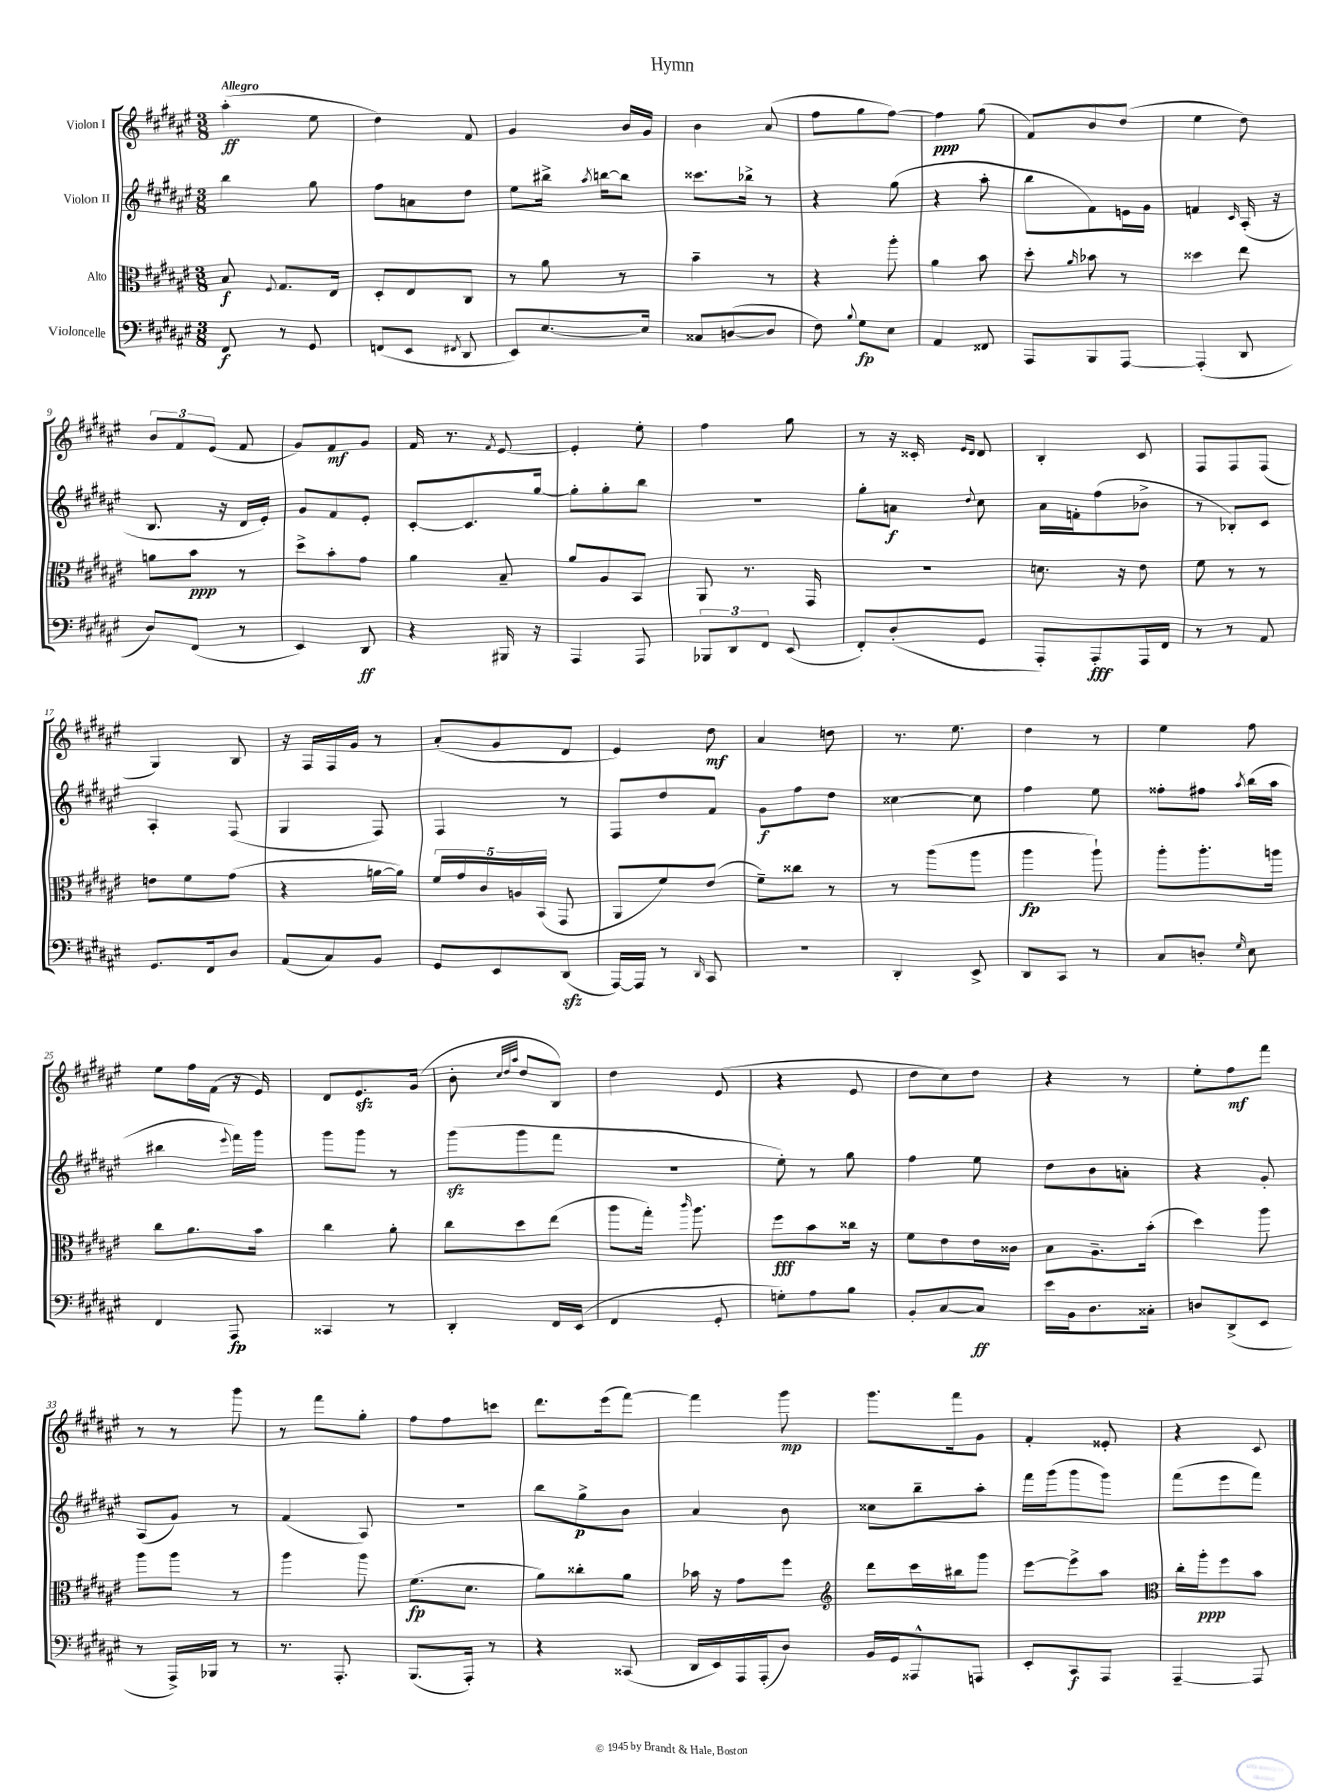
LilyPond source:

\header { title = "Hymn" }
<<
\new StaffGroup <<
\new Staff = "s0" \with { instrumentName = "Violon I" } {
    \clef treble \key fis \major \numericTimeSignature \time 3/8 \tempo "Allegro"
    \autoBeamOff ais''4-.\ff( eis''8 |
    dis''4) fis'8 |
    gis'4 b'16[ gis'16] |
    b'4 ais'8( |
    fis''8[ gis''8 fis''8]~) |
    fis''4\ppp gis''8( |
    fis'8[) b'8 dis''8]( |
    eis''4 dis''8) |
    \tuplet 3/2 { b'8[ fis'8 eis'8]( } fis'8 |
    gis'8[) fis'8\mf gis'8] |
    fis'16 r8. \acciaccatura { fis'8 } eis'8~ |
    eis'4-. eis''8-. |
    fis''4 gis''8 |
    r8 r16 cisis'16-. \grace { eis'16[ dis'16] } dis'8 |
    b4-. cis'8 |
    fis8[ fis8 fis8]( |
    gis4) b8 |
    r16 fis16[ fis16 gis'16] r8 |
    ais'8[-.( gis'8 dis'8] |
    eis'4) dis''8\mf |
    ais'4 d''8 |
    r8. eis''8. |
    dis''4 r8 |
    eis''4 fis''8 |
    eis''8[ fis''16 fis'16]( r16 eis'16) |
    dis'8[ eis'8.\sfz gis'16]( |
    b'8-. \grace { cis''32[ dis''32 ais''32] } dis''8[ b8]) |
    dis''4 eis'8( |
    r4 eis'8 |
    dis''8[ cis''8) dis''8] |
    r4 r8 |
    eis''8[-. fis''8\mf fis'''8] |
    r8 r8 gis'''8 |
    r8 fis'''8[ gis''8]-. |
    fis''8[ fis''8 c'''8] |
    dis'''8.[ eis'''16( fis'''8]~) |
    fis'''4 gis'''8\mp |
    gis'''8.[ fis'''16 gis'8] |
    fis'4-. eisis'8-. |
    r4 cis'8 \bar "|." |
}
\new Staff = "s1" \with { instrumentName = "Violon II" } {
    \clef treble \key fis \major \numericTimeSignature \time 3/8
    \autoBeamOff b''4 gis''8 |
    fis''8[ a'8 dis''8] |
    eis''8[ bis''16]-> \acciaccatura { ais''8 } b''16[~ b''8] |
    cisis'''8.[ bes''16]-> r8 |
    r4 gis''8( |
    r4 ais''8-. |
    b''8[ fis'8) e'16 gis'16] |
    f'4 \grace { cis'16 } ais16-.( r16 |
    b8. r16 dis'16[ eis'16]-.) |
    gis'8[ fis'8 eis'8]-. |
    cis'8[~-. cis'8. gis''16]~ |
    gis''8[-. gis''8-. b''8] |
    R4. |
    gis''8[-. a'8]\f \appoggiatura { dis''8 } cis''8 |
    ais'16[ f'16-. fis''8( bes'8]-> |
    r8 bes8[-.) cis'8] |
    ais4-. fis8( |
    gis4 fis8) |
    fis4 r8 |
    fis8[ dis''8 fis'8] |
    gis'8[\f fis''8 dis''8] |
    cisis''4~ cisis''8 |
    fis''4 eis''8 |
    fisis''8[-. fis''8] \acciaccatura { ais''8 } b''16[( ais''16] |
    bis''4 \appoggiatura { eis'''8 } fis'''16[) gis'''16] |
    gis'''8[ gis'''8] r8 |
    gis'''8[\sfz( gis'''8 fis'''8] |
    R4. |
    eis''8-.) r8 gis''8 |
    fis''4 eis''8 |
    dis''8[ b'8 a'8]-. |
    r4 gis'8-. |
    ais8[( gis'8]) r8 |
    fis'4( ais8) |
    R4. |
    b''8[ gis''8->\p b'8] |
    ais'4 b'8 |
    cisis''8[ b''8-- ais''8]-. |
    fis'''16[ gis'''16( gis'''8 gis'''8]) |
    fis'''8[( eis'''8 fis'''8]) \bar "|." |
}
\new Staff = "s2" \with { instrumentName = "Alto" } {
    \clef alto \key fis \major \numericTimeSignature \time 3/8
    \autoBeamOff b8\f \appoggiatura { fis8 } gis8.[ eis16] |
    dis8[-. eis8 cis8] |
    r8 ais'8 r8 |
    b'4-- r8 |
    r4 ais''8-. |
    ais'4 b'8 |
    dis''8-. \grace { ais'16 } bes'8 r8 |
    disis''4 eis''8 |
    a'8[ b'8]\ppp r8 |
    dis''8[-> b'8-. gis'8] |
    ais'4 b8-- |
    ais'8[ ais8 b,8] |
    ais,8 r8. gis,16 |
    R4. |
    d'8. r16 eis'8 |
    fis'8 r8 r8 |
    e'8[ fis'8 gis'8]( |
    r4 a'16[~ a'16]) |
    \tuplet 5/4 { fis'16[ gis'16 cis'16 a16 b,16]( } gis,8 |
    ais,8[ fis'8) eis'8]( |
    fis'8[--) cisis''8] r8 |
    r8 ais''8[( ais''8] |
    ais''4\fp ais''8-!) |
    ais''8[-. ais''8.-. a''16] |
    cis''8[ ais'8. b'16] |
    cis''4 ais'8-. |
    cis''8[ dis''8 eis''8]( |
    ais''8[ gis''16]-.) \grace { cis'''16 } ais''8. |
    fis''8[\fff b'8 cisis''16] r16 |
    fis'8[ eis'8 eis'16 cisis'16] |
    b8[ ais8.-- b'16]-.( |
    dis''4) ais''8 |
    ais''8[ ais''8] r8 |
    ais''4 ais''8 |
    fis'8.[\fp( dis'8.] |
    ais'8[) cisis''8-. ais'8] |
    bes'16 r16 gis'8[ fis''8] |
    \clef treble dis'''8[ cis'''16 bis''16 gis'''8] |
    eis'''8[~ eis'''8-> ais''8] |
    \clef alto cis''16[-. ais''16-.\ppp fis''8 b'8] \bar "|." |
}
\new Staff = "s3" \with { instrumentName = "Violoncelle" } {
    \clef bass \key fis \major \numericTimeSignature \time 3/8
    \autoBeamOff fis,8\f r8 gis,8 |
    f,8[( eis,8] \acciaccatura { fis,8 } dis,8 |
    eis,8[) eis8.~ eis16] |
    cisis8[ d8~( d8] |
    fis8) \appoggiatura { b8 } gis8[\fp eis8] |
    ais,4 fisis,8 |
    ais,,8[ b,,8 ais,,8]~ |
    ais,,4-.( dis,8 |
    dis8[) fis,8]( r8 |
    eis,4) dis,8\ff |
    r4 bis,,16 r16 |
    ais,,4 ais,,8 |
    \tuplet 3/2 { bes,,8[ dis,8 fis,8] } eis,8( |
    fis,8[-.) dis8-.( gis,8] |
    ais,,8[-.) ais,,8-.\fff ais,,16 fis,16] |
    r8 r8 ais,8 |
    gis,8.[ fis,16 dis8] |
    ais,8[( cis8) b,8] |
    gis,8[ eis,8 dis,8]\sfz( |
    ais,,16[~) ais,,16] r8 \grace { dis,16 } cis,8 |
    R4. |
    dis,4-. eis,8-> |
    dis,8[ cis,8] r8 |
    cis8[ d8]-. \grace { gis16 } eis8 |
    fis,4 ais,,8\fp |
    cisis,4 r8 |
    dis,4-. fis,16[ eis,16]( |
    fis,4 gis,8-. |
    g8[-.) ais8 b8] |
    b,8[-. cis8~ cis8]\ff |
    eis'16[ b,16 dis8. cisis16]-. |
    d8[ dis,8->( eis,8] |
    r8 ais,,16[->) bes,,16] r8 |
    r8. ais,,8.-. |
    b,,8.[( ais,,16]-.) r8 |
    r4 cisis,8( |
    dis,16[ eis,16) ais,,16 ais,,16-.( dis8]) |
    b,16[ gis,16 aisis,,8-^ a,,8] |
    eis,8[-. cis,8\f ais,,8] |
    ais,,4~-- ais,,8 \bar "|." |
}
>>
>>
